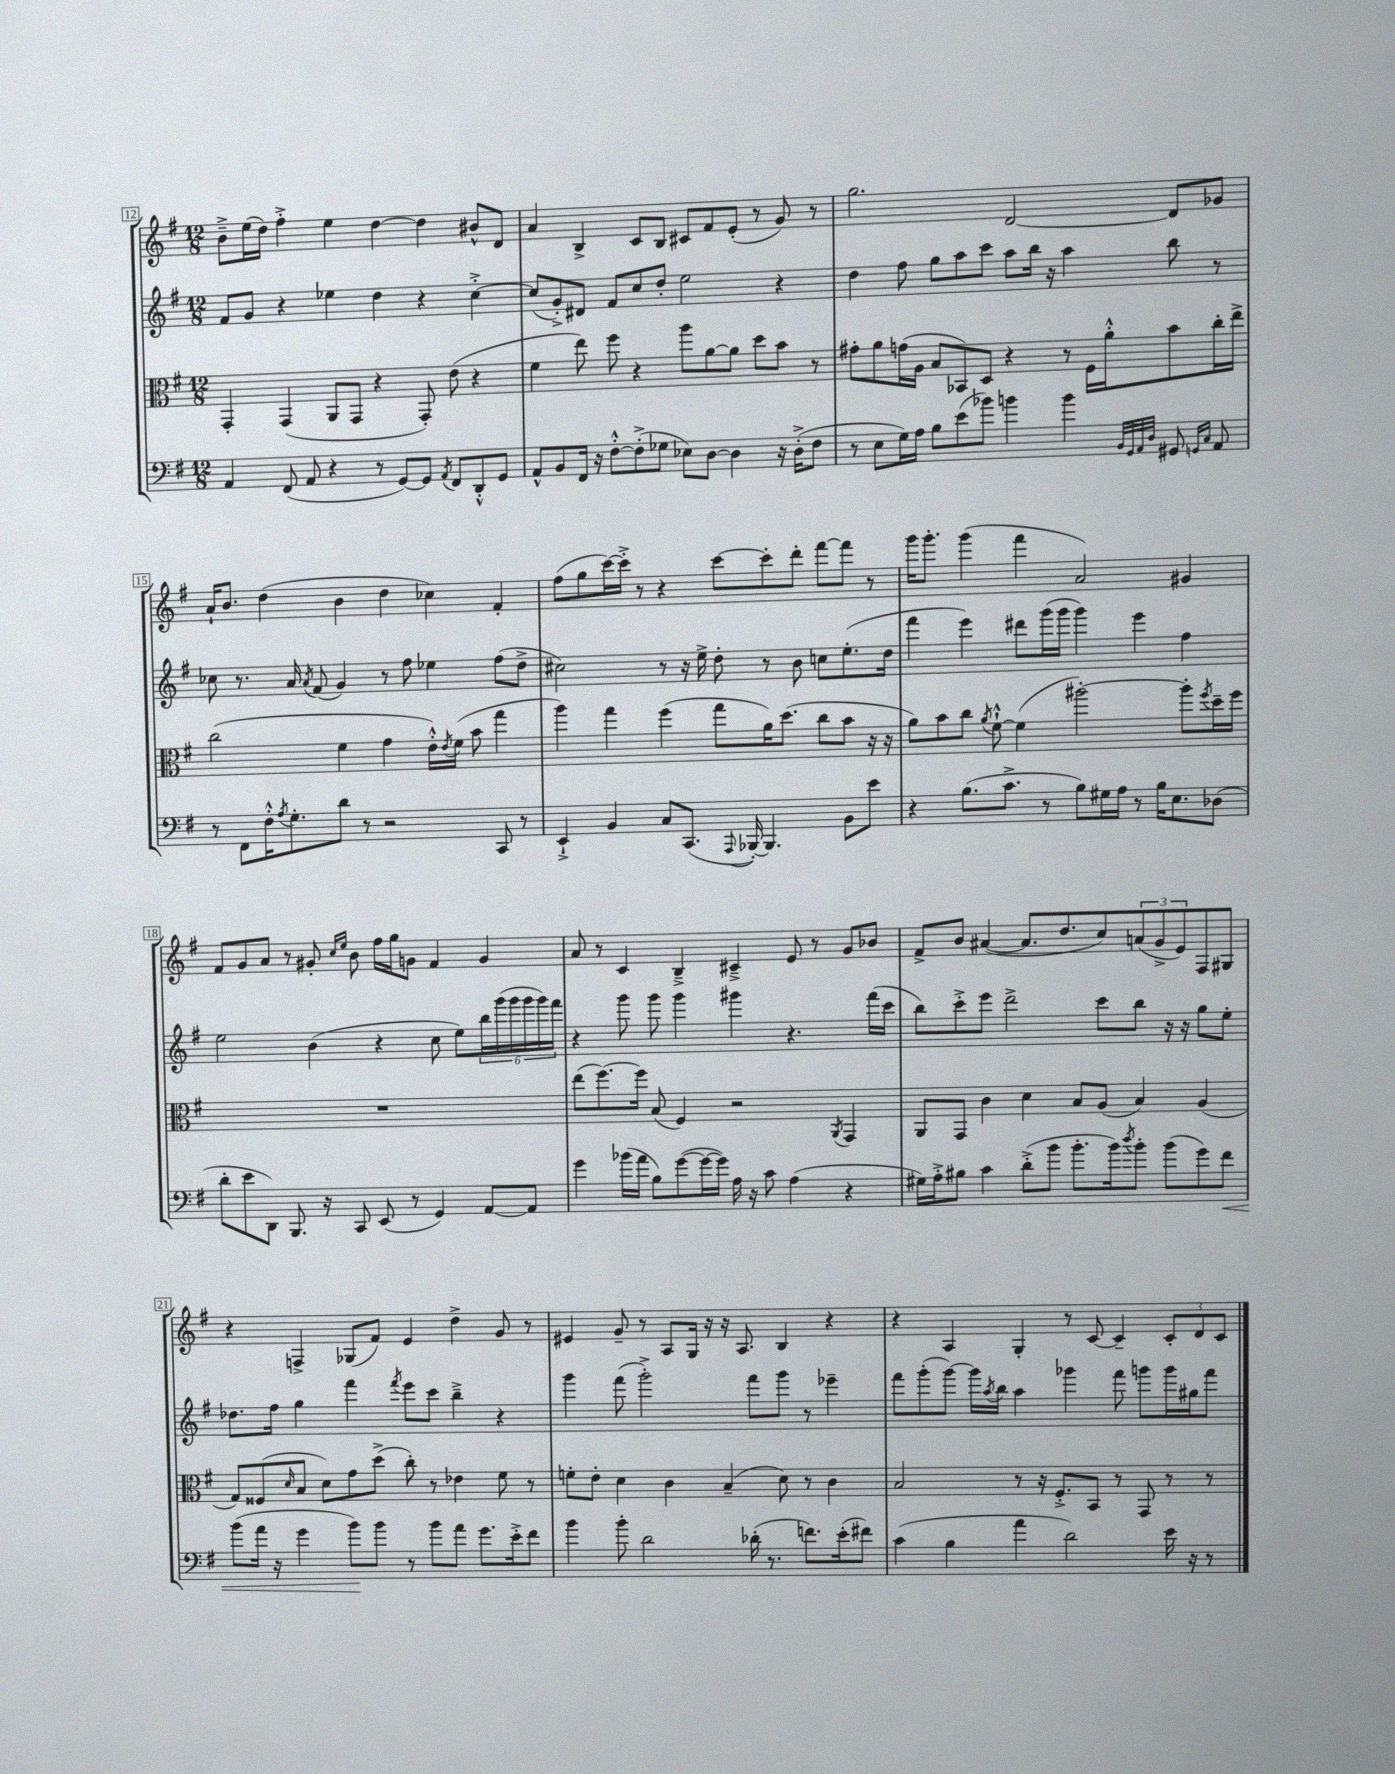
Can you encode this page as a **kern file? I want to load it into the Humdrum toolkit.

**kern	**kern	**kern	**kern
*staff4	*staff3	*staff2	*staff1
*clefF4	*clefC3	*clefG2	*clefG2
*k[f#]	*k[f#]	*k[f#]	*k[f#]
*M12/8	*M12/8	*M12/8	*M12/8
4AA	4GG'	8f#	8b~^
.	.	8g	(16ee
.	.	.	16dd)
(8FF#	(4GG	4r	4ff#'^
8AA	.	.	.
4r	8AA	4ee-	4ee
.	8GG	.	.
8r	4r	4dd	[4dd
[8GG)	.	.	.
8GG]	8GG')	4r	4dd]
8qAA	.	.	.
8FF#	(8e	.	.
8DD'^^	4r	[4cc'^	8b#^^
8GG	.	.	8d
=	=	=	=
8AA^^	4f#	(8cc]	4a
8BB	.	8g'^)	.
16FF#	8ee)	8d#	4B^
16r	.	.	.
[8F#'^^	8ff#	8f#	.
(8F#'^]	4r	8cc	8c
8G-	.	8dd'	8B
8E-)	8aa	2ee	8c#
[8D	[8a	.	8f#
4D]	8a]	.	(8e'
.	8dd	.	8r
16r	8b	4r	8g)
(16D'^	.	.	.
8F#	8r	.	8r
=	=	=	=
8r	8g#'	4dd	2.gg
8E	8a	.	.
16G)	(16g	8ff#	.
16A	16A	.	.
8B	8B	8gg	.
(8e	8BB-)	8aa	.
8b-)	8D	8ccc	.
4b	4r	8aa	[2d
.	.	16bb	.
.	.	16r	.
4b	8r	4aa	.
.	16F#	.	.
.	16a'^^	.	.
32qqBB	.	.	.
32qqGG	.	.	.
32qqAA	.	.	.
32qqD	.	.	.
8GG#	8b	8bb	8d]
16qqGG	.	.	.
16qqC	.	.	.
8AA	16cc'	8r	8g-
.	16ee^	.	.
=	=	=	=
8r	(2cc	8cc-	16a`
.	.	.	8.b
8FF#	.	8.r	.
16F#'^^	.	.	(4dd
8qA	.	.	.
8.G'	.	16a	.
.	.	8qa	.
.	.	(8f#	.
8d	4f#	4g)	4b
8r	.	.	.
2r	4g	8r	4dd
.	.	8ff#	.
.	16e'^^)	4ee-	4cc-)
.	8qe	.	.
.	(16f#	.	.
.	8b	.	.
8CC	4gg	(8ff#	4f#'
8r	.	8dd^	.
=	=	=	=
4EE`^	4aa)	2cc#)	(8ff#
.	.	.	8gg
4BB	4gg	.	[16ccc)
.	.	.	16ccc'^]
.	.	.	8r
8C	(4ff#	8r	4r
(8.CC	.	16r	.
.	.	16ee^	.
.	8gg	8dd'	[8ccc
8qqAAA	.	.	.
[16BBB-')	.	.	.
4.BBB-]	16a)	8r	8ccc']
.	(8.dd	.	.
.	.	8b	8ddd'
.	8cc	8cc	[8fff#
8BB	8b	(8.ee'	8fff#]
8e	16r	.	8r
.	16r	16dd	.
=	=	=	=
4r	8a)	4fff#	16ggg
.	.	.	8.ggg'
.	8b	.	.
(8.B	8cc	4eee)	(4ggg
.	8qa	.	.
.	[8f#`^^	.	.
8.c^	.	.	.
.	(4f#]	8ddd#	4fff#
8r	.	(16ggg	.
.	.	16ggg	.
8B)	[2aa#')	4ggg)	2a)
16G#	.	.	.
16A	.	.	.
8r	.	4eee	.
16B	.	.	.
8.E	.	.	.
.	8aa#']	4ff#	4g#
.	8qff#	.	.
(8D-	16dd~	.	.
.	16ff#	.	.
=	=	=	=
8d'	1.r	2ee	8f#
8e	.	.	8g
8DD)	.	.	8a
8.BBB	.	.	8r
.	.	(4b	8g#'
16r	.	.	.
.	.	.	16qqcc
.	.	.	16qqee
8CC	.	.	8b
(8EE	.	4r	16ff#
.	.	.	16gg
8r	.	.	8g
4GG)	.	8cc	4f#
.	.	8ee)	.
[8AA	.	24bb	4g
.	.	(24ggg	.
.	.	24ggg	.
8AA]	.	24ggg	.
.	.	24ggg)	.
.	.	24fff#	.
=	=	=	=
4g	(8ee	4r	8a
.	[8.ff#)	.	8r
(16b-	.	8ggg	4c
16a	16ff#]	.	.
8B)	(8B	8ggg	.
([8g	4F#)	4ggg	4B~^
16g_	.	.	.
16g])	.	.	.
16A	2r	4ggg#	4c#~^
16r	.	.	.
8c	.	.	.
(4A	.	4.r	8e
.	.	.	8r
.	8qAA	.	.
4r	4GG	.	8g
.	.	(16fff#	8b-
.	.	16ccc	.
=	=	=	=
16G#)	8AA	8bb)	8f#^
16A'^	.	.	.
8B#	8GG	8ccc'^	8b
4c	4c	8eee	([4a#
.	.	2ddd^	.
(8d'^	4d	.	8.a#]
8b	.	.	.
.	.	.	8.dd
8.b'	8B	.	.
.	(8A	8ccc	8cc)
16b)	.	.	.
8qdd	.	.	.
8b'	4B)	8bb	(12a
.	.	.	12g^
(8b	.	16r	.
.	.	.	12e)
.	.	16r	.
8g)	(4A	8gg	8F#
8f#	.	8ee'	8G#
=	=	=	=
(8b	8G)	8.dd-	4r
16a	(8F##	.	.
16r	.	16ff#	.
.	16qqd	.	.
4g	8B	4gg	4F^
.	8d)	.	.
8b)	8g	4fff#	(8G-
8b	(8dd^	.	8f#)
.	.	8qfff#	.
8r	8cc')	8eee	4e
8b	8r	8ccc	.
8a	4e-	4bb~^	4dd^
8.g	.	.	.
.	8f#	4r	8g
16e'^	.	.	.
8f#	8r	.	8r
=	=	=	=
4b	8f'	4ggg	4e#
.	8e'	.	.
8b'	4d	(8fff#	8g~
2d	.	2ggg'^)	8r
.	4c	.	8A
.	.	.	16G
.	.	.	16r
.	(4B~	.	16r
.	.	.	8.A
(16d-'	.	8fff#	.
8.r	.	.	.
.	8d)	8ggg	4B
8.f)	8r	8r	.
.	4c	4eee-~	4r
(16e'	.	.	.
8f#)	.	.	.
=	=	=	=
(4c	2B	8fff#	4r
.	.	(8ggg'	.
4B	.	[8ggg)	4A
.	.	16ggg]	.
.	.	8qaa	.
.	.	16bb	.
4a	8r	4aa	4G'
.	16r	.	.
.	8.F#'^	.	.
2d)	.	4ggg-	8r
.	8BB	.	[8c
.	8r	8fff#	4c~]
.	8GG	8ggg	.
16e	8r	16ggg	12c'
16r	.	16gg#	.
.	.	.	12d
8r	8r	8fff#	.
.	.	.	12c
==	==	==	==
*-	*-	*-	*-
